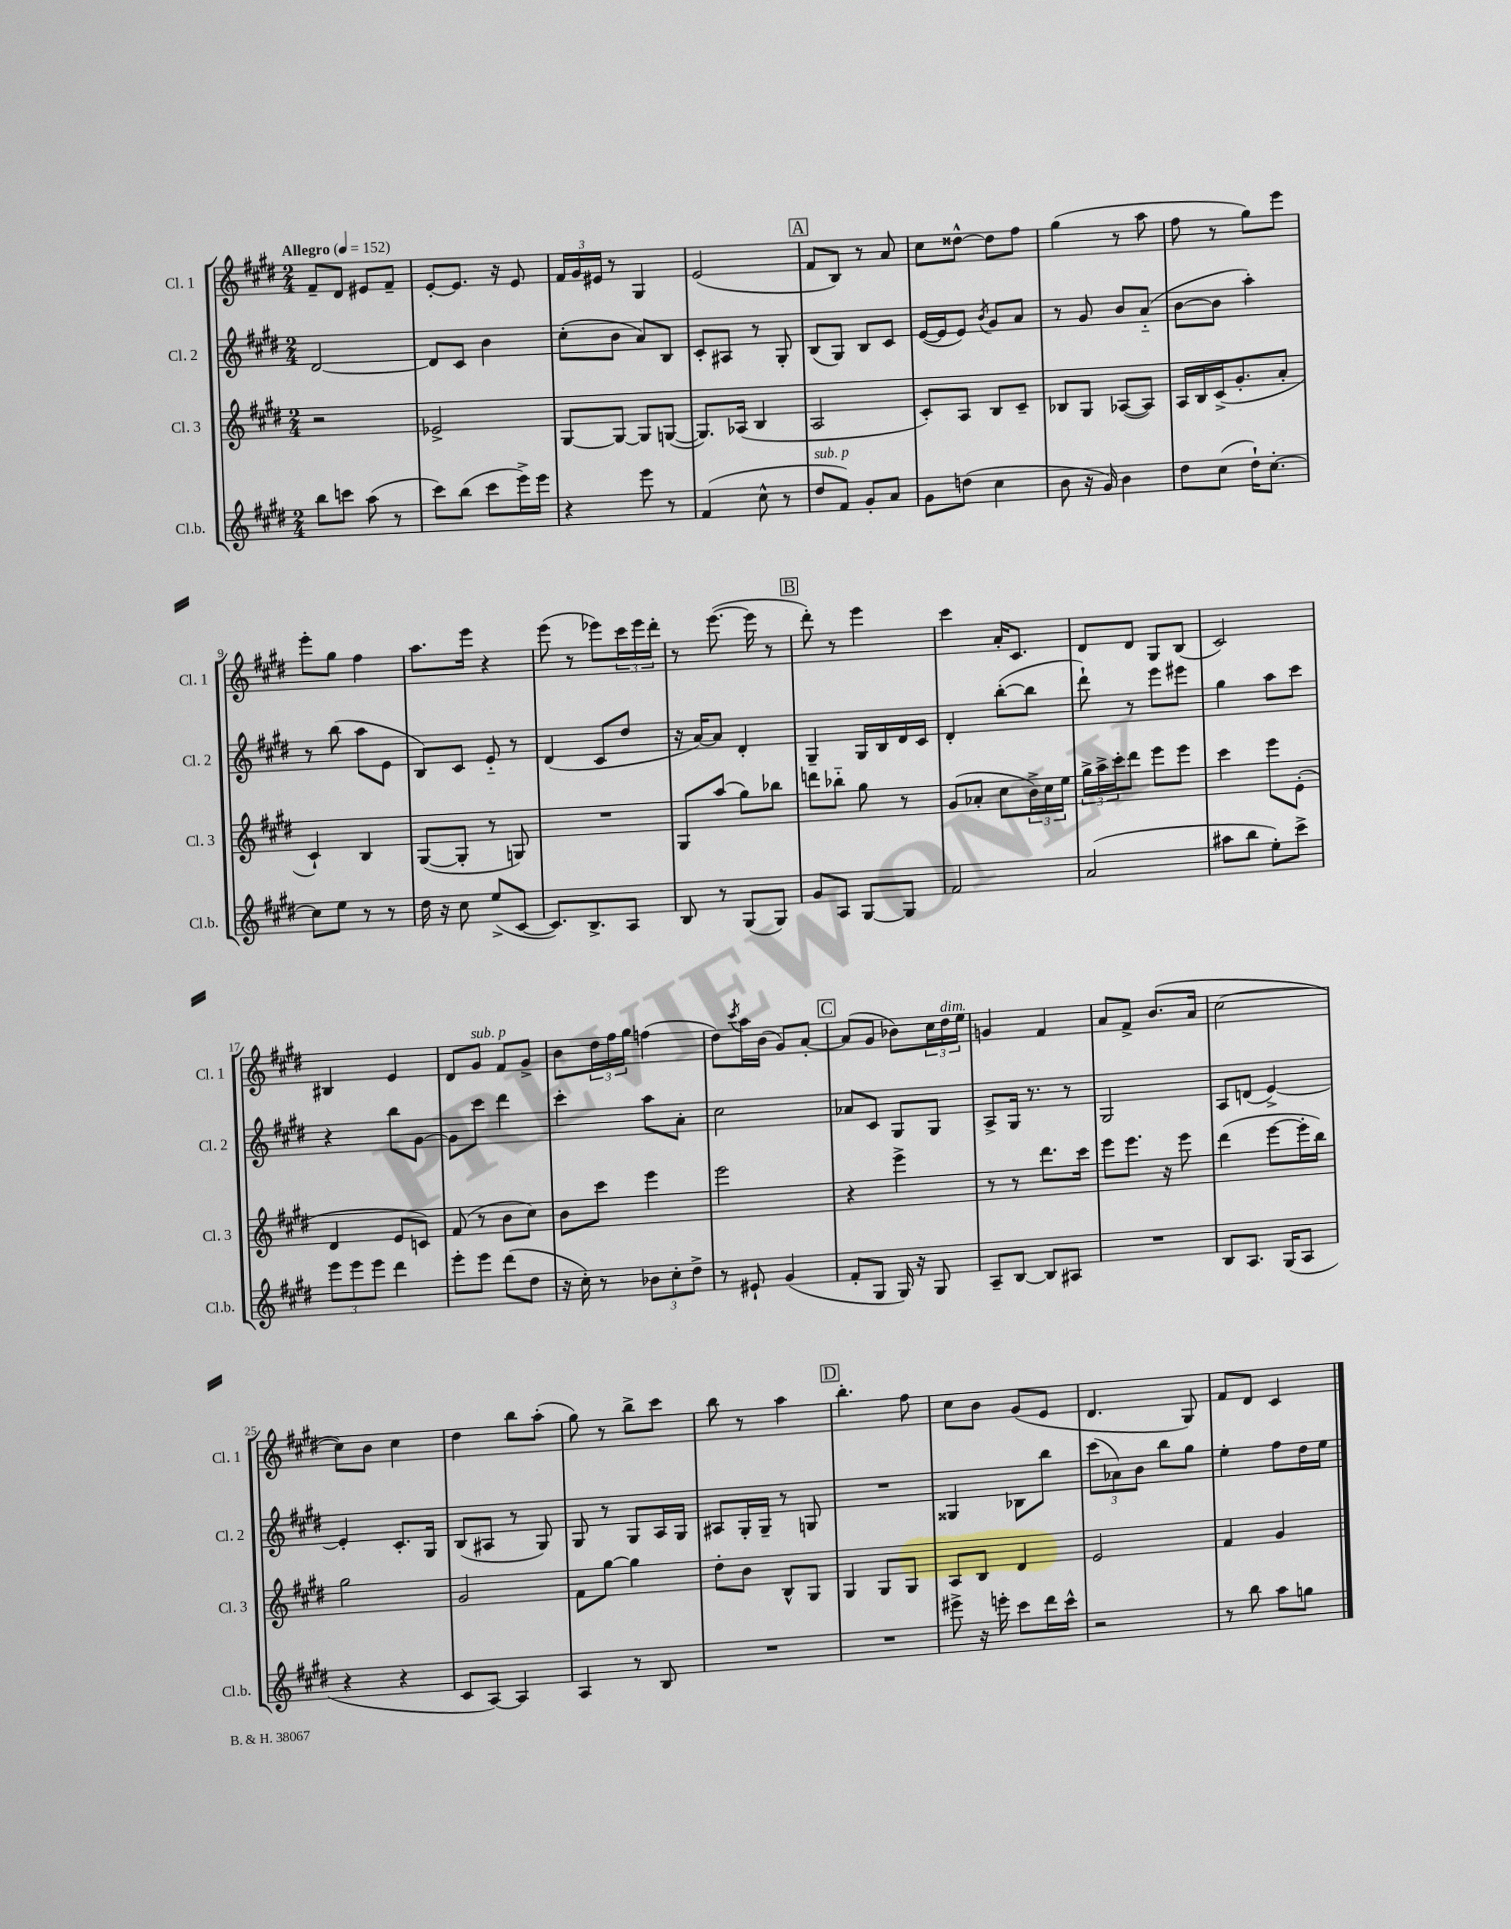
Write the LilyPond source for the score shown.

<<
\new StaffGroup <<
\new Staff = "s0" \with { instrumentName = "Cl. 1" shortInstrumentName = "Cl. 1" } {
    \clef treble \key e \major \numericTimeSignature \time 2/4 \tempo "Allegro" 4 = 152
    fis'8-- dis'8 eis'8 fis'8-- |
    e'8~-. e'8. r16 e'8 |
    \tuplet 3/2 { fis'16 gis'16 eis'16 } r8 gis4 |
    e'2( |
    \mark \markup { \box "A" } fis'8 b8) r8 a'8 |
    cis''8 disis''8~-^ disis''8 fis''8 |
    gis''4( r8 a''8 |
    fis''8 r8 gis''8) e'''8 |
    e'''8-. gis''8 fis''4 |
    a''8. e'''16 r4 |
    e'''8( r8 ees'''8) \tuplet 3/2 { cis'''16 ees'''16 dis'''16-. } |
    r8 e'''8.~( e'''16 r8 |
    \mark \markup { \box "B" } dis'''8-.) r8 e'''4 |
    cis'''4 a'16-. cis'8. |
    dis'8 dis'8 gis8 b8( |
    cis'2) |
    bis4 e'4 |
    dis'8 gis'8^\markup { \italic "sub. p" } fis'8 gis'8-> |
    b'8 \tuplet 3/2 { dis''16 fis''16 gis''16 } f''4( |
    dis''8) \acciaccatura { cis'''8 } a''16 b'16( gis'8) a'8~-. |
    \mark \markup { \box "C" } a'8( gis'8 bes'8) \tuplet 3/2 { cis''16 dis''16^\markup { \italic "dim." } e''16 } |
    g'4 fis'4 |
    a'8 fis'8-> b'8.( a'16 |
    cis''2~ |
    cis''8) b'8 cis''4 |
    dis''4 b''8 a''8-.( |
    gis''8) r8 b''8-> cis'''8 |
    b''8 r8 a''4 |
    \mark \markup { \box "D" } b''4.-. fis''8 |
    cis''8 b'8 gis'8( e'8 |
    dis'4. gis8) |
    fis'8 dis'8 cis'4 \bar "|." |
}
\new Staff = "s1" \with { instrumentName = "Cl. 2" shortInstrumentName = "Cl. 2" } {
    \clef treble \key e \major \numericTimeSignature \time 2/4
    dis'2~ |
    dis'8 cis'8 b'4 |
    cis''8-.( b'8 a'8) b8 |
    cis'8-. ais8 r8 gis8-. |
    \mark \markup { \box "A" } b8( gis8) b8 cis'8 |
    e'16~( e'16 e'8) \acciaccatura { b'8 } gis'8 a'8 |
    r8 gis'8 b'8 a'8-_( |
    b'8~ b'8 a''4-.) |
    r8 b''8( a''8 e'8 |
    b8) cis'8 e'8-_ r8 |
    dis'4( cis'8 dis''8 |
    r16 a'16~) a'8 dis'4-. |
    \mark \markup { \box "B" } gis4-- gis16 b16 dis'16 cis'16 |
    dis'4-. b''8~-.( b''8 |
    dis'''8-!) r8 e'''8 eis'''8 |
    gis''4 a''8 cis'''8 |
    r4 b''8 gis'8~ |
    gis'8 cis'''8 dis'''4 |
    cis'''4-. a''8 a'8-. |
    cis''2 |
    \mark \markup { \box "C" } aes'8 cis'8 gis8 gis8 |
    a8-> gis16 r8. r8 |
    gis2 |
    a8 d'8( e'4~->) |
    e'4-. cis'8.-. gis16 |
    b8( ais8 r8 gis8) |
    gis8 r8 gis8 a16 gis16 |
    ais8 gis16-. gis16-- r8 g8 |
    \mark \markup { \box "D" } R2 |
    gisis4 bes8 b''8 |
    \tuplet 3/2 { cis'''8( aes'8) b'8 } b''8 gis''8 |
    e''4-. fis''8 dis''16 e''16 \bar "|." |
}
\new Staff = "s2" \with { instrumentName = "Cl. 3" shortInstrumentName = "Cl. 3" } {
    \clef treble \key e \major \numericTimeSignature \time 2/4
    r2 |
    ees'2-> |
    gis8~ gis8~ gis8 g8~( |
    g8.) aes16( b4 |
    \mark \markup { \box "A" } a2 |
    cis'8-.) a8 b8 cis'8-- |
    bes8 gis8 aes8~( aes8) |
    a16 b16 cis'16->( gis'8.-. a'8-. |
    cis'4-!) b4 |
    gis8~( gis8-. r8 g8) |
    R2 |
    gis8 a''8( gis''8) bes''8 |
    \mark \markup { \box "B" } d'''8 bes''8-_ gis''8 r8 |
    gis'8( aes'8-. cis''8 \tuplet 3/2 { b'16->) cis''16 e''16 } |
    \tuplet 3/2 { gis''16-> a''16-> cis'''16-. } dis'''8 e'''8 e'''8 |
    cis'''4 e'''8 e'8-.( |
    dis'4 e'8 c'8) |
    fis'8( r8 b'8 cis''8) |
    b'8 cis'''8 e'''4 |
    e'''2 |
    \mark \markup { \box "C" } r4 e'''4-> |
    r8 r8 dis'''8. cis'''16 |
    e'''8 e'''8. r16 e'''8 |
    dis'''4( e'''8~ e'''16-. b''16) |
    gis''2 |
    gis'2 |
    fis'8 gis''8~ gis''4 |
    dis''8-. b'8 b8-^ gis8 |
    \mark \markup { \box "D" } gis4 gis8 gis8 |
    a8 b8 dis'4 |
    e'2 |
    fis'4 gis'4 \bar "|." |
}
\new Staff = "s3" \with { instrumentName = "Cl.b." shortInstrumentName = "Cl.b." } {
    \clef treble \key e \major \numericTimeSignature \time 2/4
    b''8 c'''8 a''8( r8 |
    cis'''8) b''8( cis'''8 e'''16->) e'''16 |
    r4 e'''8 r8 |
    fis'4( cis''8-^ r8 |
    \mark \markup { \box "A" } dis''8^\markup { \italic "sub. p" } fis'8) gis'8-. a'8 |
    gis'8 d''8( cis''4 |
    b'8 r16 gis'16) b'4 |
    dis''8 cis''8( dis''16-!) cis''8.~-. |
    cis''8 e''8 r8 r8 |
    dis''16 r16 cis''8 e''8->( cis'8~ |
    cis'8.) b8.-> a8 |
    b8 r8 gis8( gis8) |
    \mark \markup { \box "B" } gis'8 a8 gis8~ gis8 |
    fis'2 |
    a'2( |
    ais''8 b''8 e''8-.) cis'''8-> |
    \tuplet 3/2 { e'''8 e'''8 e'''8 } dis'''4 |
    e'''8-. e'''8 dis'''8( dis''8 |
    r16 cis''16-.) r8 \tuplet 3/2 { bes'8 cis''8-. dis''8-> } |
    r8 eis'8-! gis'4( |
    \mark \markup { \box "C" } fis'8-. gis8 gis16) r16 gis8 |
    a8-- b8~ b8 ais8 |
    R2 |
    b8 a8. gis16( a8 |
    r4 r4 |
    cis'8 a8~) a4 |
    a4 r8 b8 |
    R2 |
    \mark \markup { \box "D" } R2 |
    eis'''8-> r16 e'''16-. cis'''8 dis'''16 cis'''16-^ |
    r2 |
    r8 b''8 a''8 g''8 \bar "|." |
}
>>
>>
